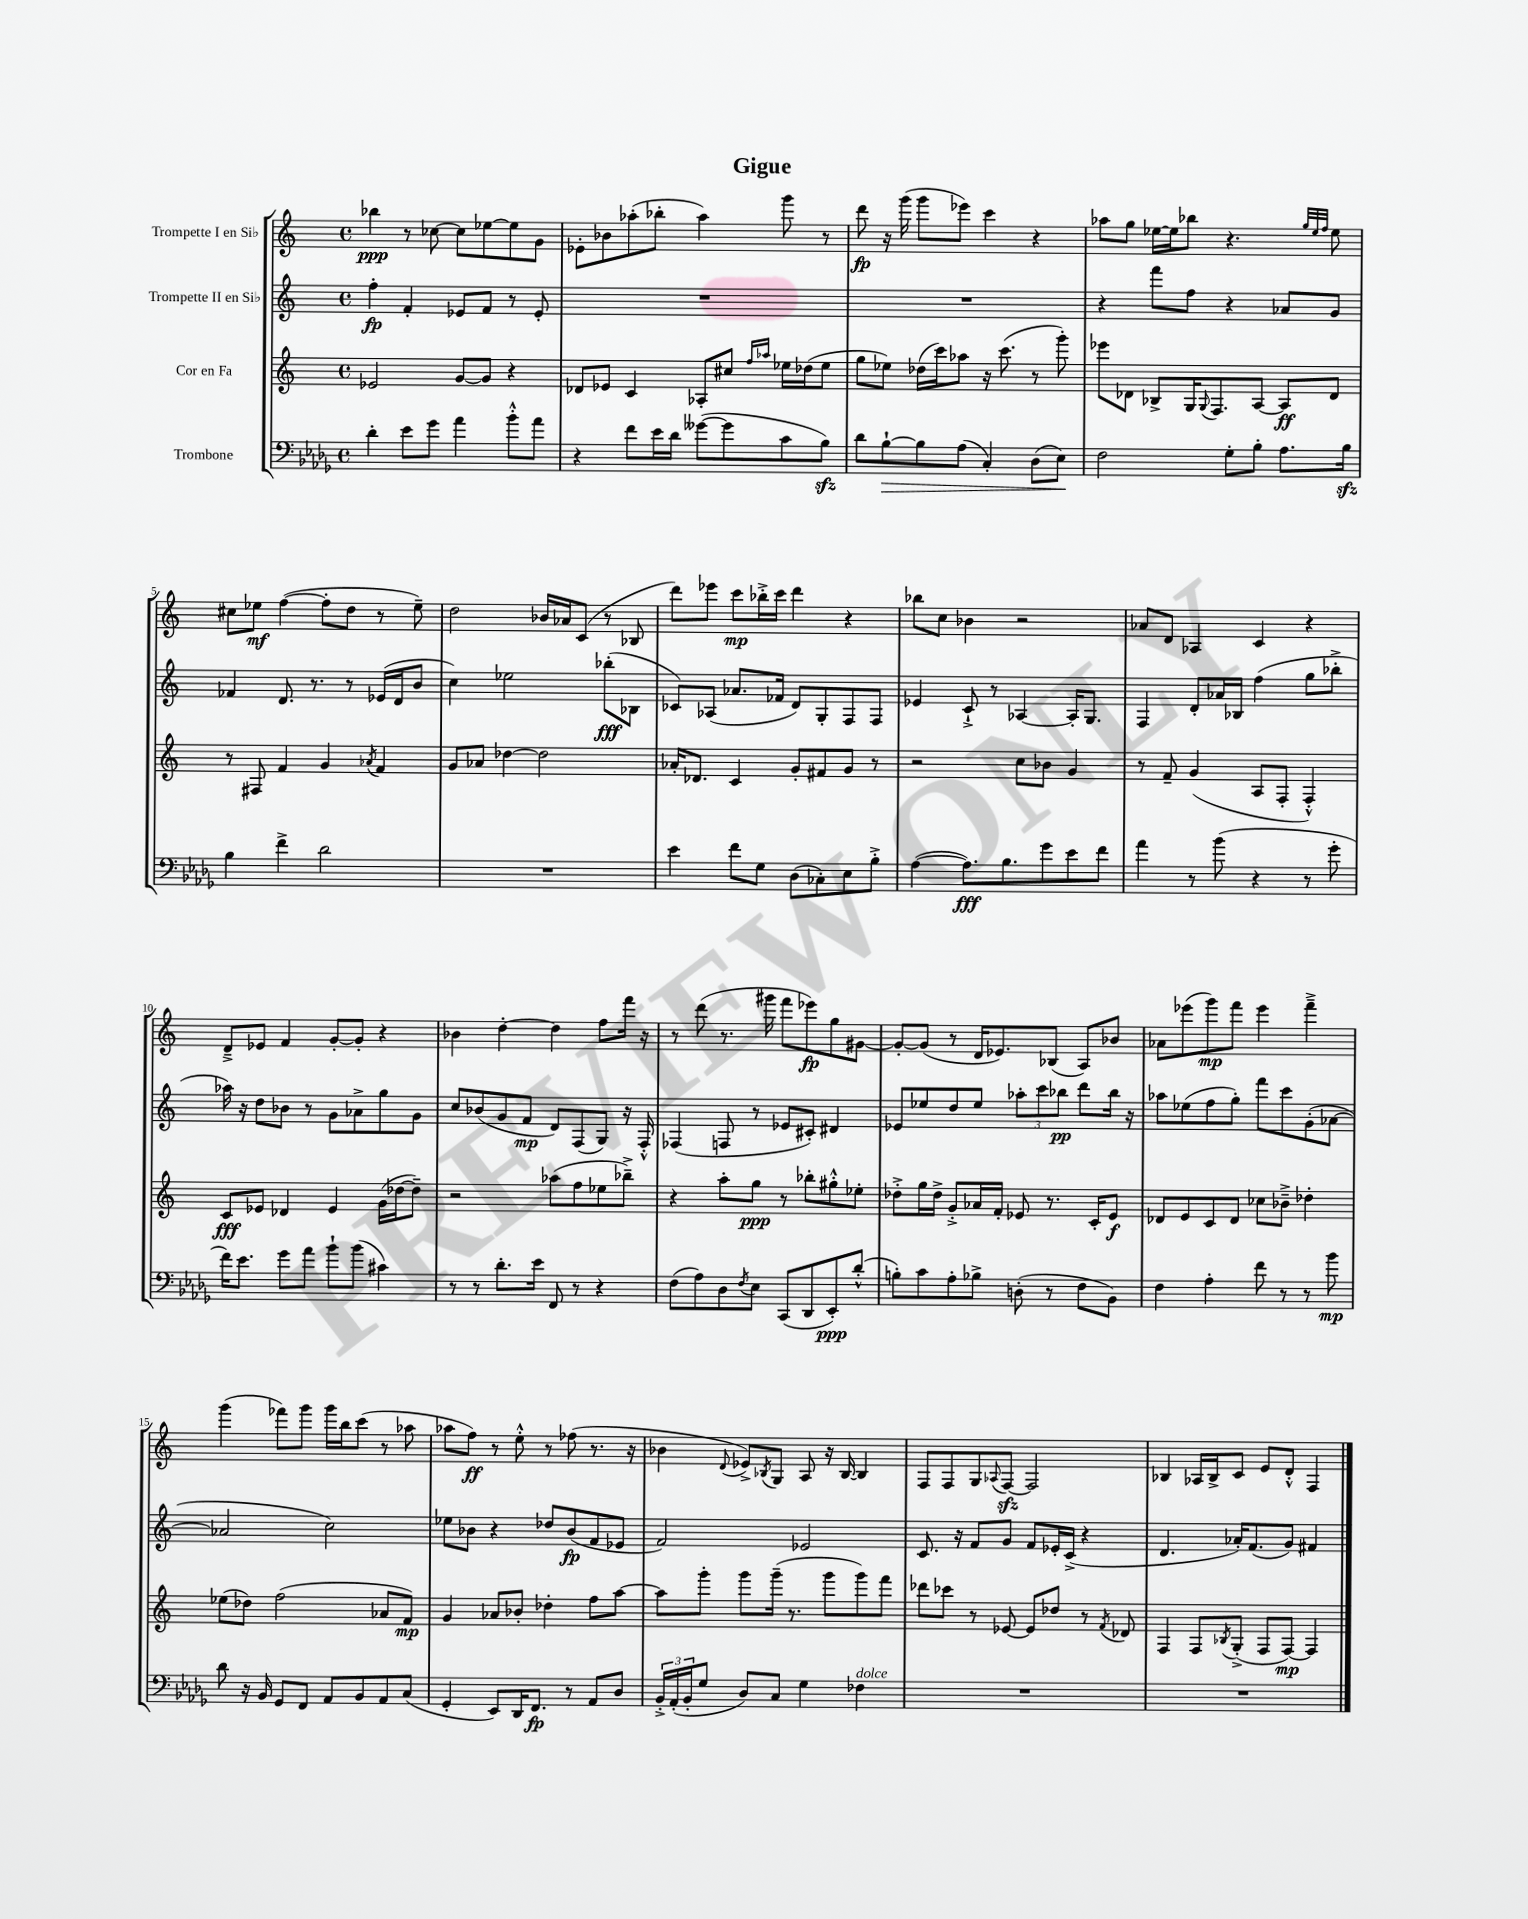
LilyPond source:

\header { title = "Gigue" }
<<
\new StaffGroup <<
\new Staff = "s0" \with { instrumentName = "Trompette I en Sib" } {
    \clef treble \key c \major \defaultTimeSignature \time 4/4
    bes''4\ppp r8 ces''8~ ces''8 ees''8~ ees''8 g'8 |
    ees'8-. bes'8 aes''8-.( bes''8-. aes''4) g'''8 r8 |
    d'''8\fp r16 g'''16( g'''8 ees'''8) c'''4 r4 |
    aes''8 g''8 ees''16~ ees''16 bes''8 r4. \grace { g''32 ees''32 f''32 } ees''8 |
    cis''8 ees''8\mf f''4~( f''8-. d''8 r8 ees''8--) |
    d''2 bes'16 aes'16 c'8( r8 bes8 |
    d'''8) ees'''8 c'''8\mp bes''16-.-> c'''16 d'''4 r4 |
    bes''8 c''8 bes'4 r2 |
    aes'8 d'8 aes4 c'4 r4 |
    d'8---> ees'8 f'4 g'8~-. g'8-. r4 |
    bes'4 d''4~-. d''4 f''8 f'''16 r16 |
    r8 d'''8( r8. gis'''16 f'''8 ees'''8\fp) g''8 gis'8~ |
    gis'8~-. gis'8( r8 d'16 ees'8.) bes8( a8) bes'8 |
    aes'8 ees'''8( g'''8\mp) f'''8 ees'''4 f'''4---> |
    g'''4( fes'''8) g'''8 g'''16 b''16 c'''8( r8 aes''8 |
    aes''8 f''8\ff) r8 e''8-.-^ r8 fes''8( r8. r16 |
    bes'4 \appoggiatura { d'8 } ees'8->) \acciaccatura { bes8 } g8 a8 r16 bes16~ bes4 |
    f8 f8 g8 \appoggiatura { aes8 } f8~\sfz f2 |
    bes4 aes16 bes16-> c'8 e'8 d'8-.-^ f4 \bar "|." |
}
\new Staff = "s1" \with { instrumentName = "Trompette II en Sib" } {
    \clef treble \key c \major \defaultTimeSignature \time 4/4
    f''4-.\fp f'4-. ees'8 f'8 r8 ees'8-. |
    R1 |
    R1 |
    r4 f'''8 f''8 r4 aes'8 g'8 |
    fes'4 d'8. r8. r8 ees'16( d'16 b'8 |
    c''4) ees''2 bes''8-.\fff( bes8 |
    ces'8) aes8( aes'8. fes'16 d'8) g8-. f8 f8 |
    ees'4 c'8-!-> r8 aes4~ aes16-. g8. |
    f4 d'8-. aes'16 bes16 f''4( g''8 bes''8-.-> |
    aes''16) r16 d''8 bes'8 r8 g'8 aes'8-> g''8 g'8 |
    c''8 bes'8( g'8 f'8\mp d'8) f8( g8) r16 f16-.-^ |
    fes4( f8 r8 ees'8 cis'8-.) dis'4 |
    ees'8 ees''8 d''8 ees''8 \tuplet 3/2 { aes''8-. c'''8 bes''8\pp } d'''8 bes''16 r16 |
    aes''8 ees''8( f''8 g''8-.) f'''8 c'''8 g'8-.( aes'8~ |
    aes'2 c''2) |
    ees''8 bes'8 r4 des''8 bes'8\fp( f'8 ees'8 |
    f'2) ees'2 |
    c'8. r16 f'8 g'8 f'8 ees'16-. c'16->( r4 |
    d'4. aes'16-.) f'8.( g'8) fis'4 \bar "|." |
}
\new Staff = "s2" \with { instrumentName = "Cor en Fa" } {
    \clef treble \key c \major \defaultTimeSignature \time 4/4
    ees'2 g'8~ g'8 r4 |
    des'8 ees'8 c'4 aes8-. cis''8 \grace { f''16 aes''16 } ees''16 des''16( ees''8 |
    g''8 ees''8) des''16( c'''16) aes''8 r16 c'''8.( r8 g'''8-.) |
    ees'''8 des'8 bes8-> g16 \appoggiatura { g8 } f8. a8~ a8\ff des'8 |
    r8 fis8 f'4 g'4 \acciaccatura { aes'8 } f'4 |
    g'8 aes'8 des''4~ des''2 |
    aes'16-. des'8. c'4 g'8-. fis'8 g'8 r8 |
    r2 c''8 bes'8 g'4 |
    r8 f'8-- g'4( a8 f8-. f4-.-^) |
    c'8\fff ees'8 des'4 ees'4 g'16( des''16~ des''8--) |
    r2 aes''8( f''8 ees''8 bes''8--->) |
    r4 a''8-. g''8\ppp r8 bes''8-. gis''8-.-^ ees''8-. |
    des''8-.-> g''16 des''16-> g'8-.-> aes'16 f'16-. ees'8 r8. c'16-. ees'8\f |
    des'8 e'8 c'8 des'8 ces''8 bes'8---> des''4-. |
    ees''8( des''8) f''2( aes'8 f'8\mp) |
    g'4 aes'8 bes'8-. des''4-. f''8 a''8~ |
    a''8 g'''8-. g'''8 g'''16--( r8. g'''8 g'''8) f'''8 |
    des'''8 ces'''8 r8 ees'8~ ees'8 des''8 r8 \acciaccatura { f'8 } des'8 |
    f4 f8 \acciaccatura { bes8 } g8-.->( f8 f8~\mp) f4 \bar "|." |
}
\new Staff = "s3" \with { instrumentName = "Trombone" } {
    \clef bass \key des \major \defaultTimeSignature \time 4/4
    des'4-. ees'8 ges'8 aes'4 bes'8-.-^ aes'8 |
    r4 f'8 ees'16 des'16 geses'8~( geses'8 c'8 bes8\sfz) |
    des'8 bes8~-!\> bes8 aes8( c4-.) des8( ees8\!) |
    f2 ges8-. bes8-. aes8. bes16\sfz |
    bes4 f'4-> des'2 |
    R1 |
    ees'4 f'8 ges8 des8( ces8-.) ees8 bes8-.-> |
    aes4~( aes8.\fff) bes8. ges'8 ees'8 f'8 |
    aes'4 r8 bes'8( r4 r8 ges'8-. |
    f'16) ees'8. ges'8 aes'8 bes'8-! bes'8( cis'4) |
    r8 r8 des'8.-. ees'16 f,8 r8 r4 |
    f8( aes8) des8 \acciaccatura { f8 } ees8 c,8( des,8 ees,8-.\ppp) des'8-.-^( |
    b8-.) c'8 aes8-. bes8-> d8-.( r8 f8 bes,8) |
    f4 aes4-. f'8 r8 r8 bes'8\mp |
    des'8 r16 bes,16 ges,8 f,8 aes,8 bes,8 aes,8 c8( |
    ges,4-. ees,8) des,16 f,8.\fp r8 aes,8 des8 |
    \tuplet 3/2 { bes,16-.-> aes,16-.( bes,16-. } ges8 des8) c8 ges4 fes4^\markup { \italic "dolce" } |
    R1 |
    R1 \bar "|." |
}
>>
>>
